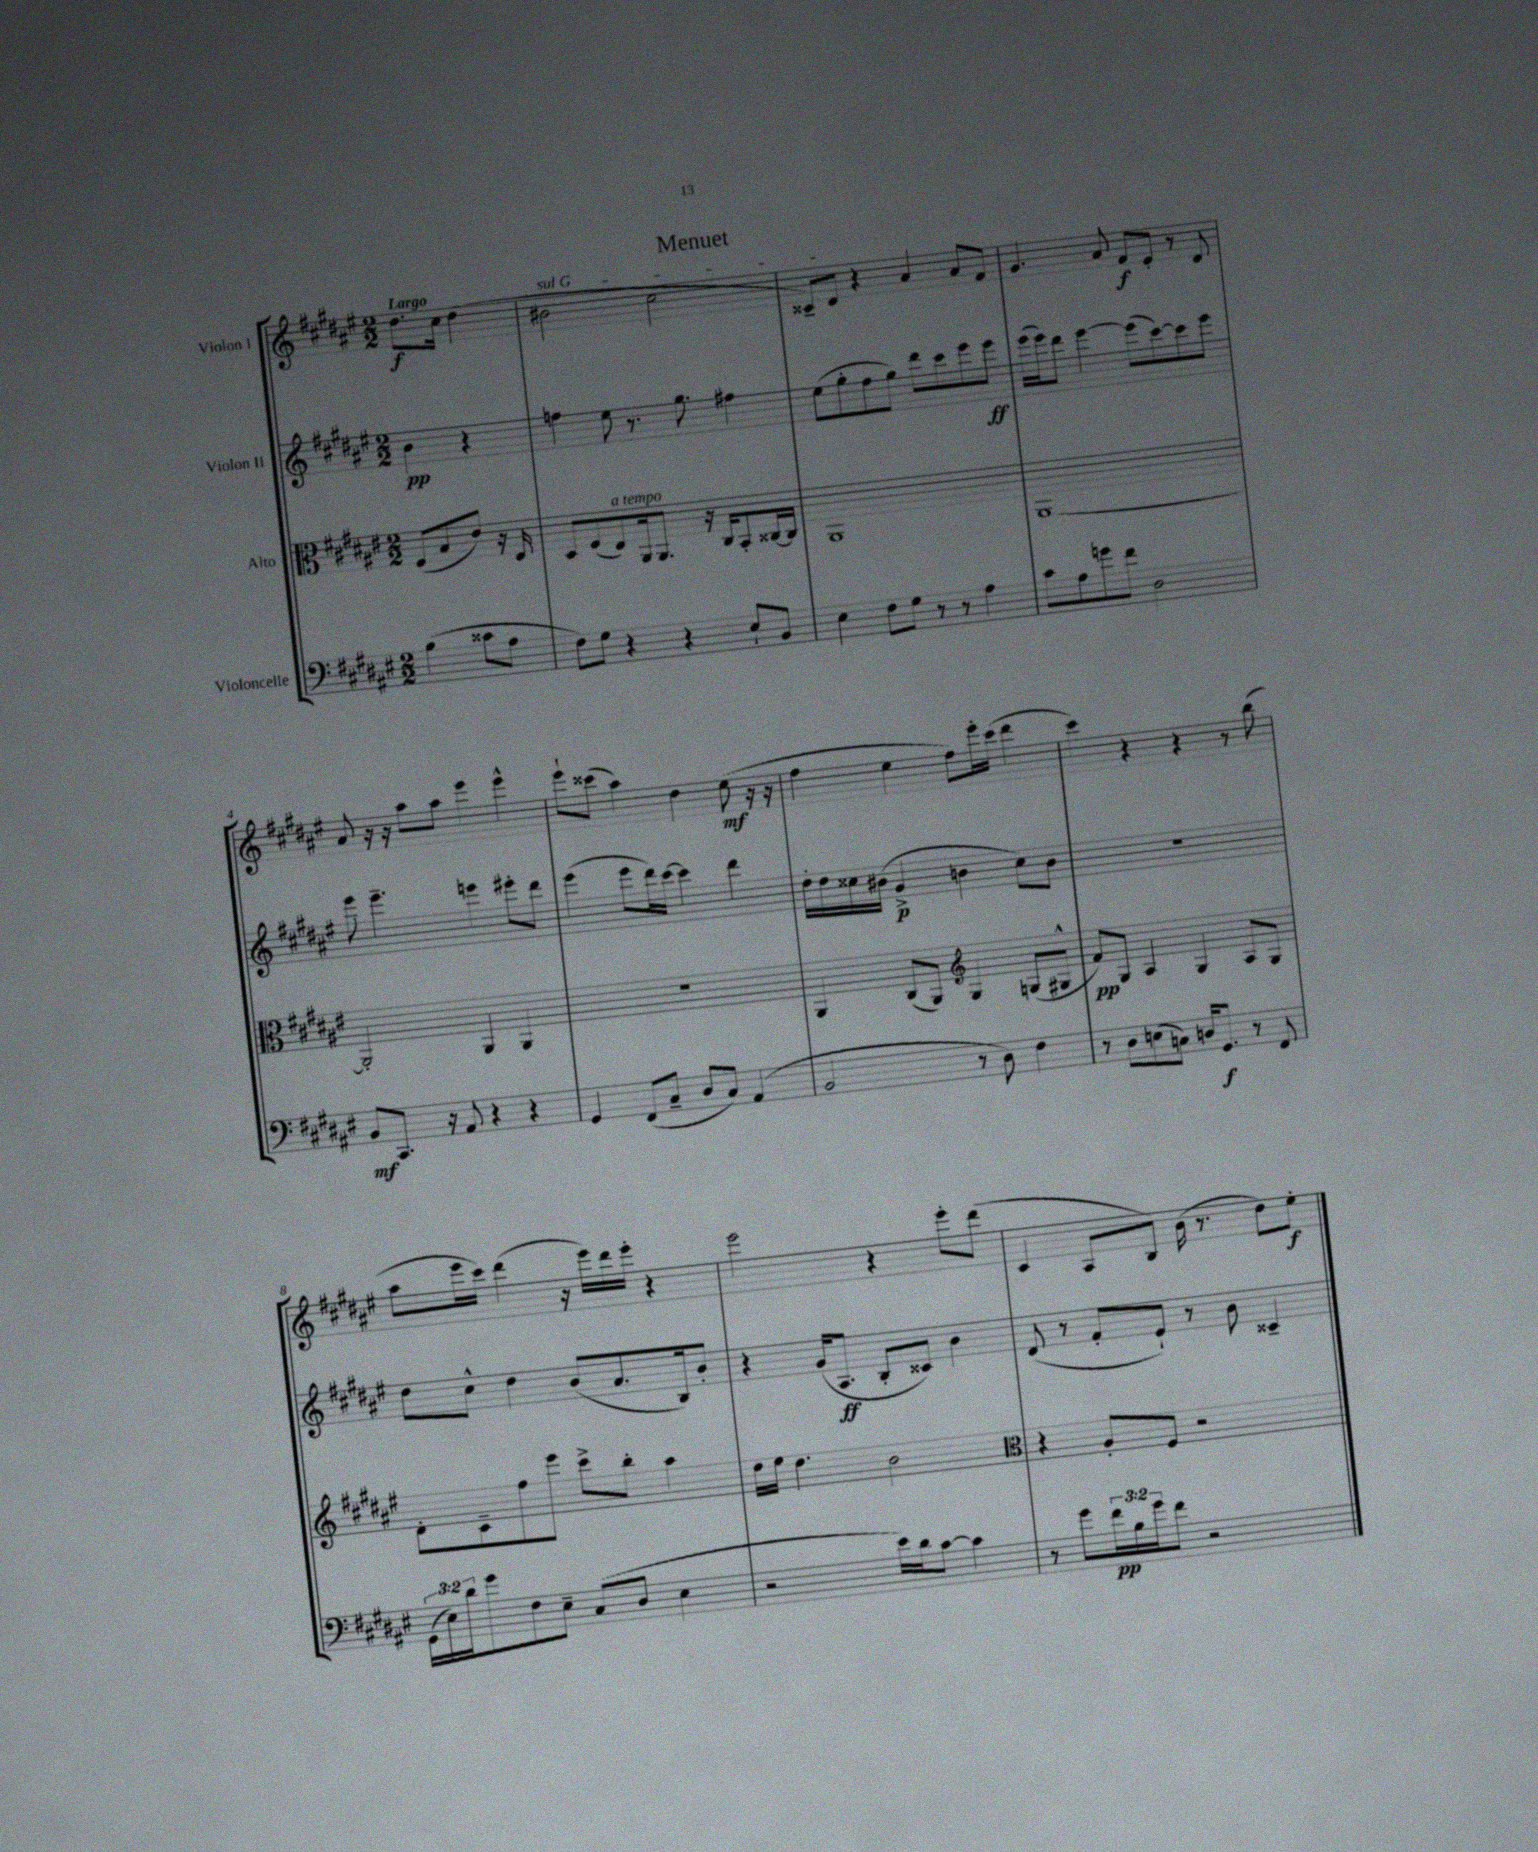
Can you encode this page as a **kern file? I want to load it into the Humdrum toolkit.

**kern	**kern	**kern	**kern
*staff4	*staff3	*staff2	*staff1
*clefF4	*clefC3	*clefG2	*clefG2
*k[f#c#g#d#a#e#]	*k[f#c#g#d#a#e#]	*k[f#c#g#d#a#e#]	*k[f#c#g#d#a#e#]
*M2/2	*M2/2	*M2/2	*M2/2
(4B	(8F#	4b	8.dd#
.	8B	.	.
.	.	.	16cc#
8c##	8e#)	4r	(4dd#
8A#	16r	.	.
.	16E#	.	.
=	=	=	=
8F#)	8D#	4ff	2b#
8G#	(8F#	.	.
4r	8E#)	8ee#	.
.	16AA#	8.r	.
.	8.AA#	.	.
4r	.	.	2cc#
.	.	8.gg#	.
.	16r	.	.
.	16C#	.	.
8E#`	8BB'	4ff#	.
8BB	[16C##	.	.
.	16C##]	.	.
=	=	=	=
4E#	1AA#	(8ee#	8c##~)
.	.	8gg#'	8d#
8F#	.	8ff#	4r
8G#	.	8gg#)	.
8r	.	8ddd#	4a#
8r	.	8ccc#	.
4A#	.	8eee#	8a#
.	.	8eee#	8f#
=	=	=	=
8c#	[1AA#	(16eee#	4.g#
.	.	16eee#)	.
8A#	.	8ddd#	.
8g	.	[4eee#	.
8f#	.	.	8a#
2D#	.	(8eee#]	8f#
.	.	[8ccc#)	8e#'
.	.	8ccc#]	8r
.	.	8eee#	8d#
=	=	=	=
8BB	2AA#']	8eee#	8a#
8.CC#	.	4.eee#~	16r
.	.	.	16r
.	.	.	8aa#
16r	.	.	.
8AA#	.	.	8aa#
4r	4AA#	4eee	4eee#
4r	4AA#	8eee#'	4eee#^^
.	.	8ddd#	.
=	=	=	=
4GG#	1r	(4eee#	8eee#`
.	.	.	(8ccc##
(8FF#	.	8eee#	4aa#)
8C#~	.	16ddd#)	.
.	.	[16ccc#	.
8D#	.	4ccc#]	4dd#
8C#)	.	.	.
(4AA#	.	4ddd#	(8ee#
.	.	.	16r
.	.	.	16r
=	=	=	=
2BB	4AA#	16dd#'	4ff#
.	.	16dd#	.
.	.	16cc##	.
.	.	(16b#	.
.	(8C#	4g#^	4ee#
.	8AA#)	.	.
*	*clefG2	*	*
8r	4G#	4b	8ff#)
8D#)	.	.	16eee#'
.	.	.	(16ccc#
4F#	(8G	8cc##)	4ddd#
.	8G#^^	8b	.
=	=	=	=
8r	8f#)	1r	4ccc#)
8D#	8G#	.	.
(8E	4A#	.	4r
8C)	.	.	.
16D	4G#	.	4r
8.GG#	.	.	.
8r	8A#	.	8r
8FF#	8G#	.	(8bb
=	=	=	=
(24GG#	8d#'	8dd#	8aa#
24E#)	.	.	.
24d#	.	.	.
8g#	8c#~	8cc#^^	16eee#
.	.	.	16ccc#)
8F#	8ff#	4dd#	(4ddd#
8E#~	8eee#	.	.
(8C#	8ccc#^	(8b	16r
.	.	.	16eee#)
8D#	8bb'	8.a#	16ddd#
.	.	.	16eee#'
4E#	4aa#	.	4r
.	.	16B)	.
.	.	8b'	.
=	=	=	=
2r	16dd#	4r	2eee#
.	16ee#	.	.
.	4.dd#	.	.
.	.	(16g#	.
.	.	8.A#	.
16e#)	2b	8B'	4r
16d#	.	.	.
[8c#	.	8c##)	.
4c#]	.	4b	8eee#'
.	.	.	(8ddd#
=	=	=	=
*	*clefC3	*	*
8r	4r	(8d#	4c#
8g#	.	8r	.
24f#	8A#'	8f#'	8A#
24B	.	.	.
24g#	.	.	.
8f#	8F#	8e#`)	8B)
2r	2r	8r	(16b
.	.	.	8.r
.	.	8b	.
.	.	4c##~	8dd#)
.	.	.	8ee#'
==	==	==	==
*-	*-	*-	*-
